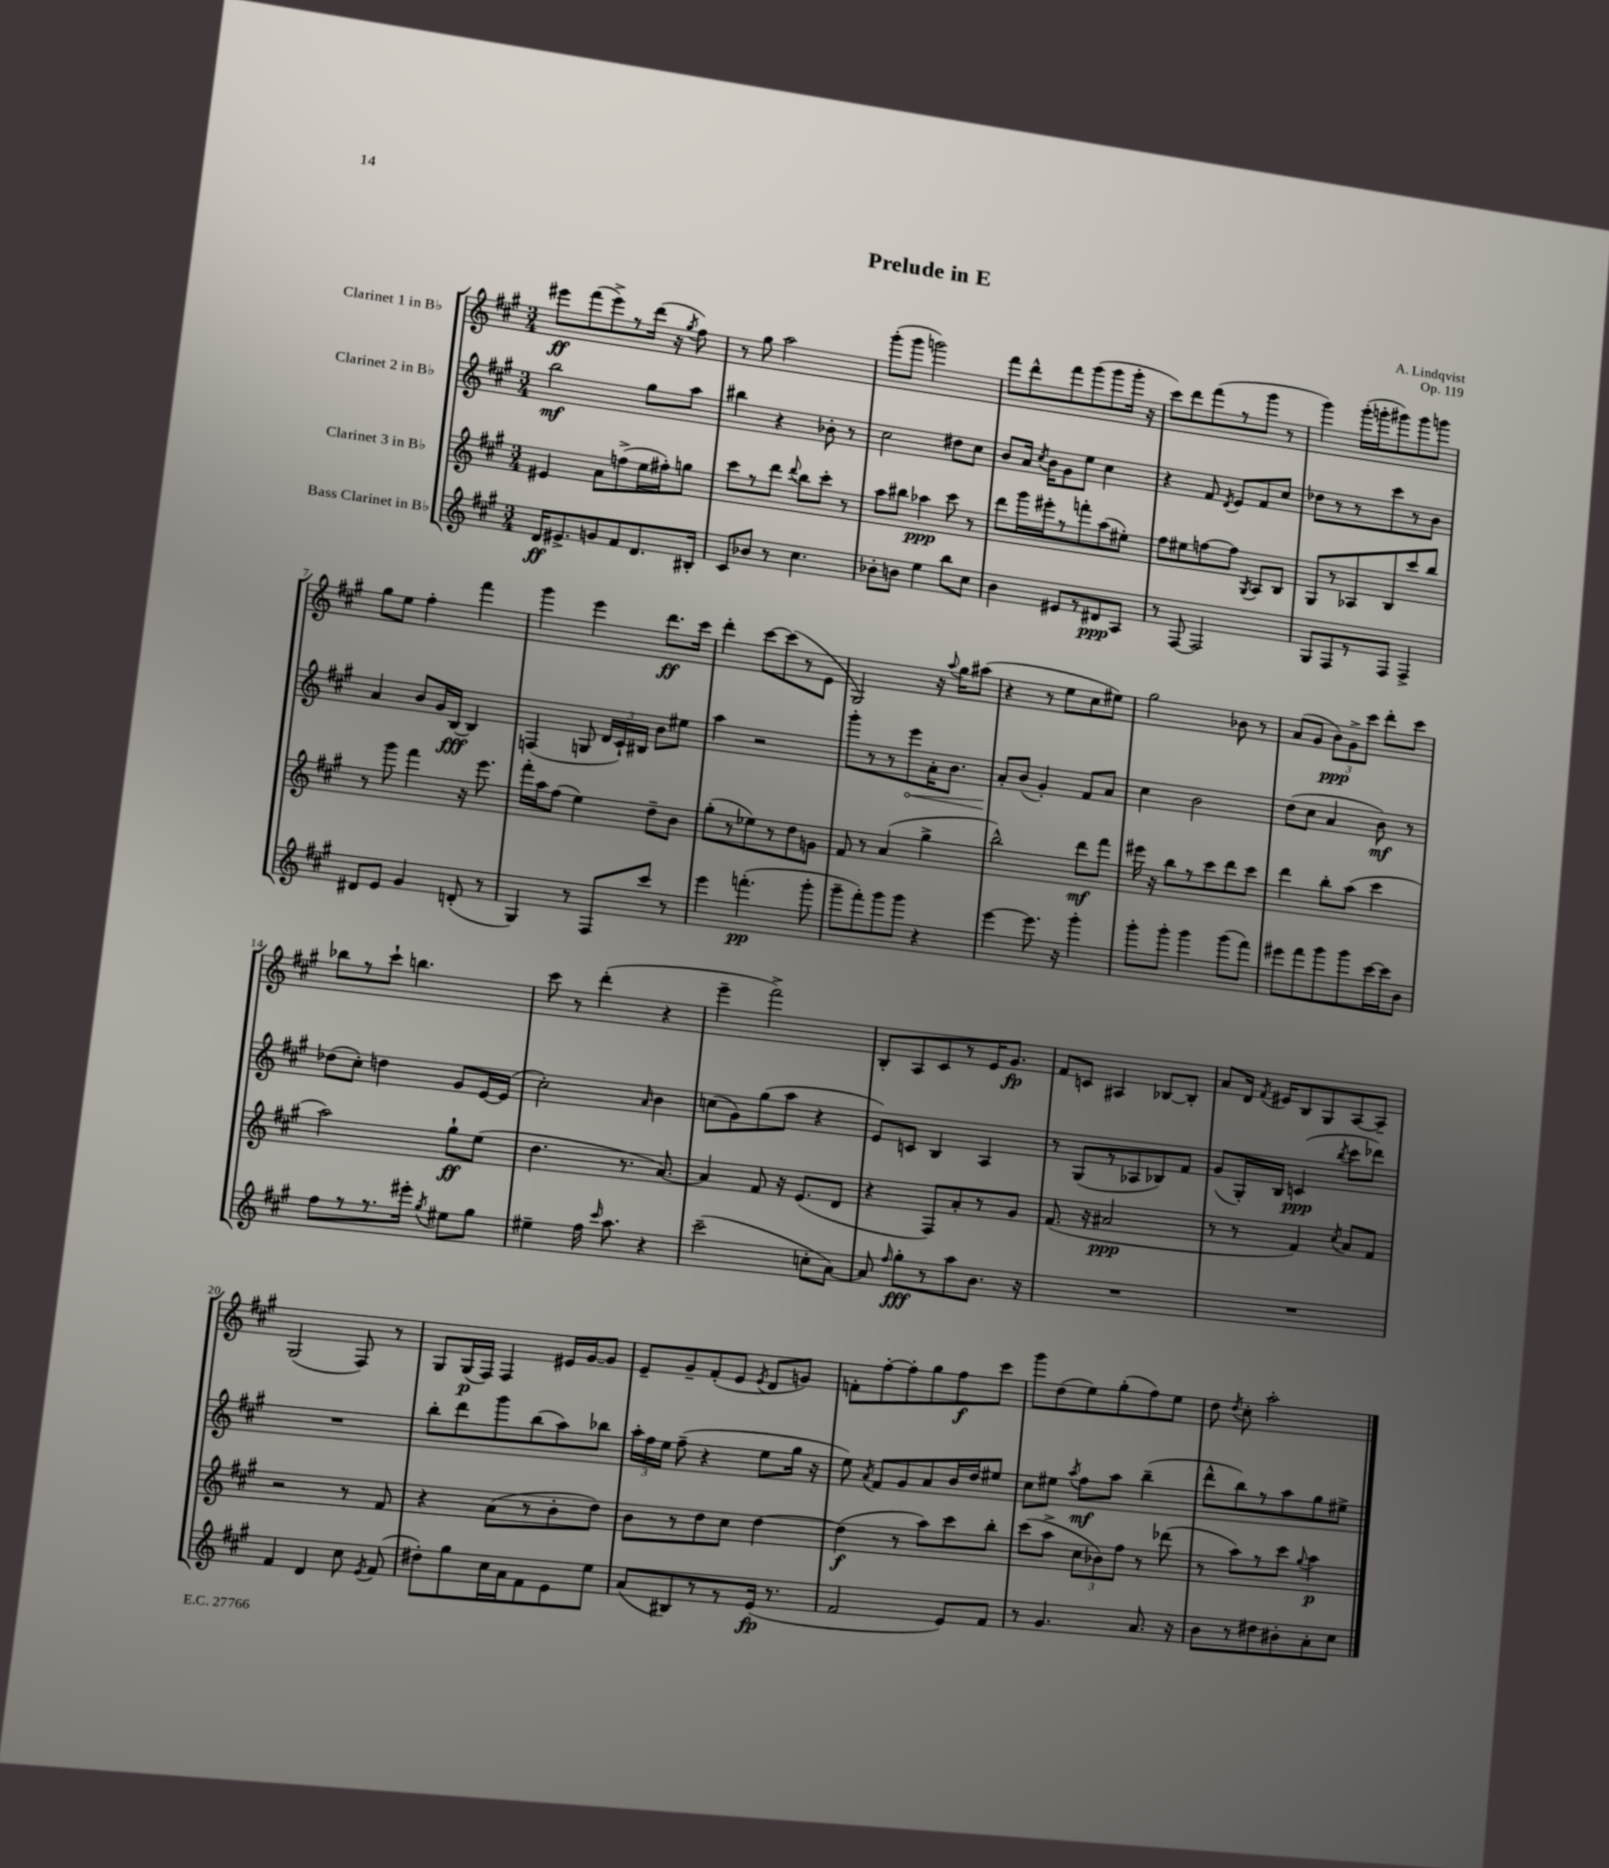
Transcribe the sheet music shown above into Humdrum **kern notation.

**kern	**kern	**kern	**kern
*staff4	*staff3	*staff2	*staff1
*clefG2	*clefG2	*clefG2	*clefG2
*k[f#c#g#]	*k[f#c#g#]	*k[f#c#g#]	*k[f#c#g#]
*M3/4	*M3/4	*M3/4	*M3/4
16d/LK	4e#/	2bb\	8eee#\L
8.e#^/	.	.	.
.	.	.	(8fff#\
8g/	8a\L	.	8eee#^\)
8f#/	(8ff^\	.	8r
8.d/	16ee\L	8gg#\L	(16ddd\Jk
.	16ff#'\J)	.	16r
.	.	.	8qgg#/
.	8gg\J	8aa\J	8ff#\)
16B#'/Jk	.	.	.
=	=	=	=
8c#/L	8ccc#\L	4bb#\	8r
8b-/J	8r	.	8gg#\
8r	8ddd\J	4r	2aa\
.	8qqddd/	.	.
4.cc#\	8bb\L	.	.
.	8ccc#'\J	8b-'\	.
.	8r	8r	.
=	=	=	=
8b-'\L	8aa\L	2cc#\	(8ggg#'\L
8b\J	8bb#\J	.	8ggg#\J
4ee\	4aa-\	.	2ggg\)
8bb\L	8ccc#\	8dd#\L	.
8cc#\J	8r	8cc#\J	.
=	=	=	=
4b\	8ddd\L	8b/L	8fff#\L
.	16ggg#\L	16a/Jk	8ddd^^\
.	.	8qcc#/	.
.	16eee#'\J	16b\LK	.
8e#/L	8r	8g#\	8fff#\
8r	8fff'\	8ee\J	(8ggg#\
8d#/	(8aa\	4cc#\	8ggg#\
8A/J	8ee#'\J)	.	16ggg#'\Jk
.	.	.	16r
=	=	=	=
8r	8ff#\L	4r	8ccc#\L)
[8F#/	8ee#\	.	8ddd\
2F#/]	[8ff\	8f#/	(8fff#\
.	.	8qd/	.
.	8ff\]J	8e/L	8r
.	8qG#/	.	.
.	8A/L	8f#/	8ggg#\J
.	8B/J	8cc#/J	8r
=	=	=	=
8G#/L	8G#/L	8dd-\L	4ggg#\)
8F#/	8r	8r	.
8r	8A-/	8r	(16ggg#'\LL
.	.	.	16ggg'\J
8F#/J	8B/	8ccc#\	8ggg#\)
4F#^/	8ccc#/	8r	8ggg#\
.	8bb/J	8b\J	8ggg\J
=	=	=	=
8d#/L	8r	4a/	8gg#\L
8e/J	8ggg#\	.	8ee\J
4g#/	4fff#\	8b/L	4ff#'\
.	.	16g#/L	.
.	.	[16B/JJ	.
(8d'/	16r	4B/]	4fff#\
.	8.eee\	.	.
8r	.	.	.
=	=	=	=
4G#/)	16fff#'\LL	(4F/	4ggg#\
.	16aa\J	.	.
.	(8ff#\J	.	.
8r	4ee\)	8G/	4eee\
8F#/L	.	24d/LL	.
.	.	24c#`/)	.
.	.	24B#/JJ	.
8ccc#/J	8dd~\L	8b\L	8.ddd\L
8r	8b\J	8ee#\J	.
.	.	.	16ccc#\Jk
=	=	=	=
4eee\	(8gg#'\L	4aa\	4ddd'\
.	8r	.	.
(4.fff'\	8ee-\)	2r	[8ccc#\L
.	8r	.	(8ccc#\]
.	8dd\	.	8r
8ggg#'\	8g\J	.	8e\J
=	=	=	=
8ggg#~\L	8f#/	8ggg#'\L	2G#/)
8fff#'\)	8r	8r	.
8ggg#\	(4a/	8r	.
8ggg#\J	.	8eee\	.
4r	4gg#^\	16a'\K	16r
.	.	.	8qqaa/
.	.	8.b\J	16gg#\LK
.	.	.	(8aa#\J
=	=	=	=
[4eee\	2bb^^\)	8a'/L	4r
.	.	(8b/J	.
8.eee\]	.	4g#'/)	8r
.	.	.	8ee\L
16r	.	.	.
4ggg#'\	8ddd\L	8f#/L	8cc#\
.	8fff#\J	8a/J	8ee#\J)
=	=	=	=
8ggg#'\L	16eee#\	4cc#\	2gg#\
.	16r	.	.
8ggg#'\J	8bb\L	.	.
4ggg#\	8r	2b\	.
.	8ccc#\	.	.
(8ggg#\L	8ddd\	.	8b-\
8fff#\J)	8ccc#\J	.	8r
=	=	=	=
8eee#\L	4ddd\	(8dd\L	(8a/L
8fff#\	.	8cc#\J	8g#/J
8ggg#\	8bb'\L	4a/	12b\L)
.	.	.	12g#^\
8ggg#\	(8aa\J	.	.
.	.	.	12ccc#\J
[16ccc#\L	4ccc#\	8b\)	8ddd'\L
16ccc#\]J	.	.	.
8b\J	.	8r	8ccc#\J
=	=	=	=
8ff#\L	2aa\)	(8dd-\L	8bb-\L
8r	.	8cc#'\J)	8r
8.r	.	4dd\	8ccc#`\J
.	.	.	4.bb\
16eee#'\Jk	.	.	.
8qgg#/	.	.	.
8ee#\L	8gg#`\L	8g#/L	.
8gg#\J	(8ee\J	[16e/L	.
.	.	(16e/]JJ	.
=	=	=	=
4ee#~\	4.dd\	2cc#'\)	8ccc#\
.	.	.	8r
16ff#\	.	.	(4ddd'\
16qqccc#/	.	.	.
8.aa\	.	.	.
.	8.r	.	.
.	.	16qqa/	.
4r	.	4b\	4r
.	[8.a/)	.	.
=	=	=	=
(2ccc#~\	4a/]	(8cc\L	4eee~\
.	.	8g#\)	.
.	8f#/	(8gg#\	2fff#^\)
.	16r	8aa\J	.
.	(8.e/L	.	.
8cc'\L	.	4r	.
[8a\J)	8d/J	.	.
=	=	=	=
8a/]	4r	8e/L)	8B'/L
16qqff#/	.	.	.
8gg#'\L	.	8c/J	8A/
8r	8F#/L)	4B/	8c#/
8aa\	8a'/	.	8r
8.b\J	8r	4A/	16e/K
.	.	.	8.g#/J
.	8g#/J	.	.
16r	.	.	.
=	=	=	=
2.r	(8.f#/	8r	8f#/L
.	.	(8G#/L	8c/J
.	16r	.	.
.	2a#/	8r	4A#/
.	.	8A-/	.
.	.	8B-/)	[8B-/L
.	.	8f#/J	8B-'/]J
=	=	=	=
2.r	8r	(8g#/L	8a/L
.	8r	16G#'/L)	16d/Jk
.	.	.	8qf#/
.	.	16B/JJ	16e#/LK
.	4f#/)	(4c/	8B/
.	.	.	8G#/
.	8qcc#/	8qbb/	.
.	8a/L	8ccc#\L	[8A/
.	8f#/J	8ddd-\J)	8A~/]J
=	=	=	=
4f#/	2r	2.r	(2G#/
4d/	.	.	.
8cc#\	8r	.	8F#/)
8qe/	.	.	.
(8f#/	8f#/	.	8r
=	=	=	=
8dd#'\L)	4r	8bb'\L	8G#/L
8gg#\	.	8ddd\	(16G#/L
.	.	.	16F#/JJ)
16cc#\L	(8a\L	8ggg#\	4F#/
16a\J	.	.	.
8f#\	8r	(8bb\	.
8e\	8b'\	8aa\)	16e#/LL
.	.	.	[16g#/J
8ee\J	8dd\J)	8bb-\J	8g#/]J
=	=	=	=
(8a/L	8b\L	24aa'\LL	8e~/L
.	.	24ff#\	.
.	.	24ee\JJ	.
8B#/)	8r	(8ff#~\	8g#~/
8r	8dd\	4r	(8f#'/
8r	8cc#\J	.	8e/J
.	.	.	8qe/
(16e/Jk	[4dd\	8ee\L	8d/L
8.r	.	.	.
.	.	16gg#\Jk	8g/J)
.	.	16r	.
=	=	=	=
2f#/	(4dd\]	8ee\)	8f'\L
.	.	8qa/	.
.	.	8f#/L	[8ff#'\
.	8r	8g#/	8ff#'\]
.	8aa\L)	8a/	8gg#\
8e/L)	8ccc#\	16b/L	8ff#\
.	.	16dd/J	.
8f#/J	8bb'\J	8ee#/J	8ccc#\J
=	=	=	=
8r	(8ccc#\L	8cc#\L	8ggg#\L
4.g#/	8aa^\J	8ee#\J	(8dd\
.	.	8qaa/	.
.	12cc#\L	8ff#\L	8ee\)
.	12b-\)	.	.
.	.	8aa\J	(8gg#'\
.	12ff#\J	.	.
8.a/	8r	(4bb~\	8ff#\)
.	(8ddd-\	.	8ee\J
16r	.	.	.
=	=	=	=
8b\L	8r	8ddd^^\L	8dd\
.	.	.	8qdd/
8r	8aa\L)	8bb\)	8cc#'\
8dd#\	8r	8r	2aa'\
8b#'\	8ccc#\J	8aa\	.
.	8qqgg#/	.	.
8a'\	4aa\	8gg#\	.
8cc#\J	.	8ee#^\J	.
==	==	==	==
*-	*-	*-	*-
